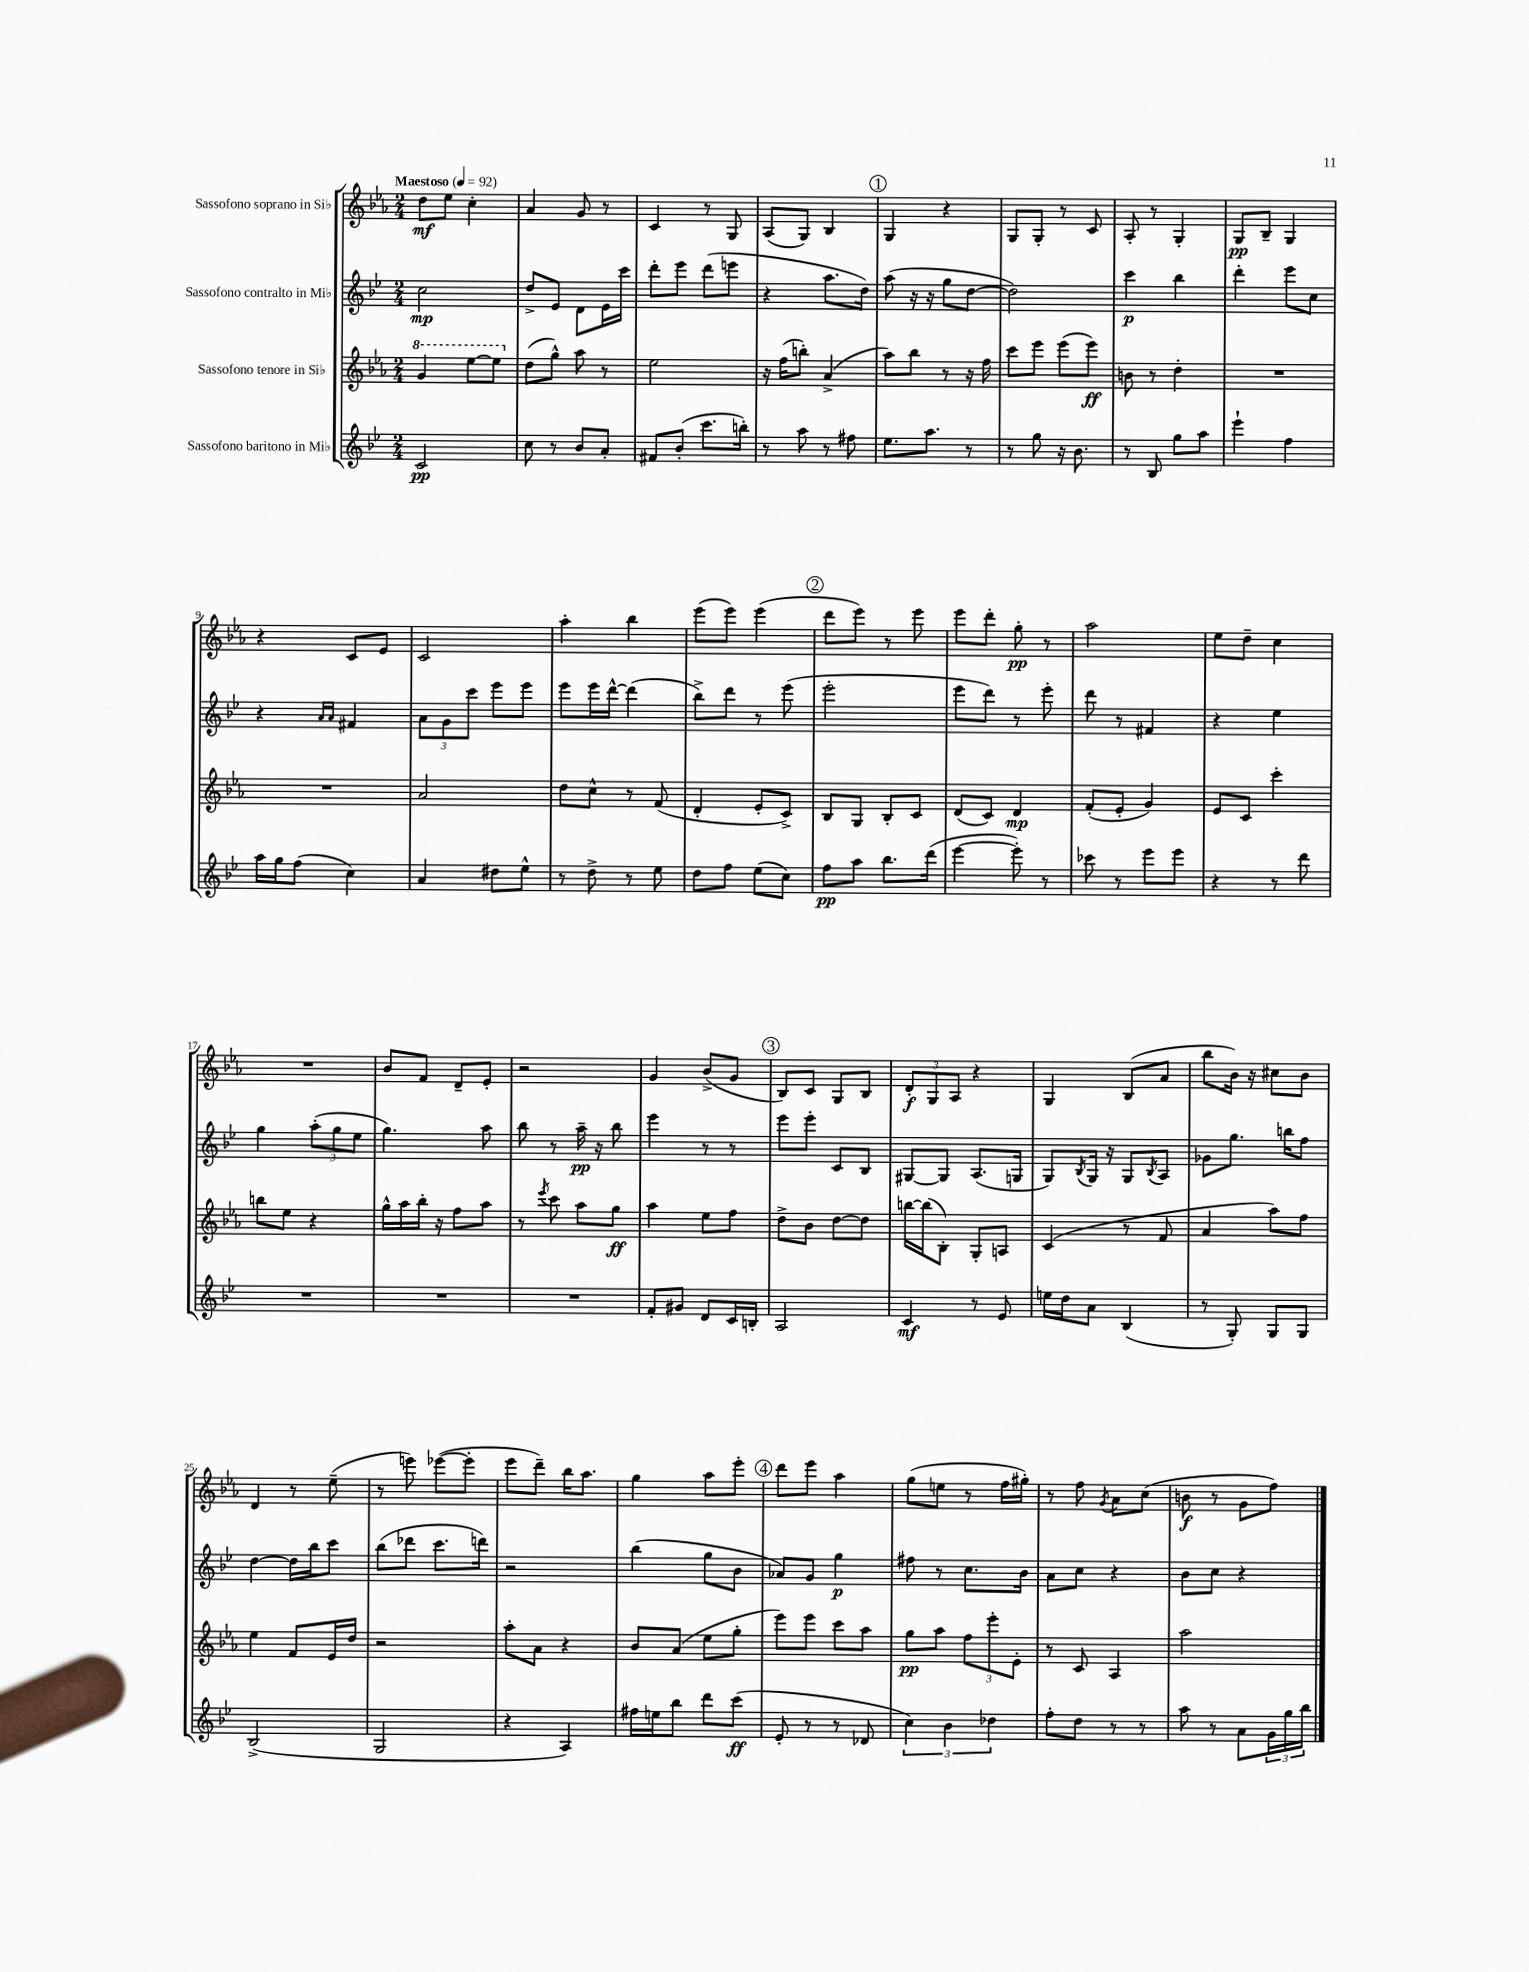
<<
\new StaffGroup <<
\new Staff = "s0" \with { instrumentName = "Sassofono soprano in Sib" } {
    \clef treble \key ees \major \numericTimeSignature \time 2/4 \tempo "Maestoso" 4 = 92
    d''8\mf ees''8 c''4-. |
    aes'4 g'8 r8 |
    c'4 r8 g8 |
    aes8( g8) bes4 |
    \mark \markup { \circle "1" } g4 r4 |
    g8 g8-. r8 c'8 |
    aes8-. r8 g4-. |
    g8\pp bes8-- g4 |
    r4 c'8 ees'8 |
    c'2 |
    aes''4-. bes''4 |
    ees'''8( ees'''8) ees'''4( |
    \mark \markup { \circle "2" } d'''8 ees'''8) r8 ees'''8 |
    ees'''8 d'''8-. g''8-.\pp r8 |
    aes''2 |
    ees''8 d''8-- c''4 |
    R2 |
    bes'8 f'8 d'8-- ees'8-. |
    r2 |
    g'4 bes'8->( g'8 |
    \mark \markup { \circle "3" } bes8) c'8 g8 bes8 |
    \tuplet 3/2 { d'8-.\f g8 aes8 } r4 |
    g4 bes8( aes'8 |
    bes''8 bes'16) r16 cis''8 bes'8 |
    d'4 r8 ees''8--( |
    r8 e'''8) ees'''8~( ees'''8-. |
    ees'''8 d'''8--) bes''16 aes''8. |
    g''4 aes''8 ees'''8-. |
    \mark \markup { \circle "4" } d'''8 ees'''8 aes''4 |
    g''8( e''8 r8 f''16 gis''16-.) |
    r8 f''8 \acciaccatura { g'8 } aes'8 c''8( |
    b'8\f r8 g'8 f''8) \bar "|." |
}
\new Staff = "s1" \with { instrumentName = "Sassofono contralto in Mib" } {
    \clef treble \key bes \major \numericTimeSignature \time 2/4
    c''2\mp |
    d''8-> ees'8 d'8 ees'16 c'''16 |
    d'''8-. ees'''8 d'''8( e'''8 |
    r4 a''8. d''16) |
    \mark \markup { \circle "1" } a''8( r16 r16 g''8 d''8~ |
    d''2) |
    c'''4\p bes''4 |
    d'''4-. ees'''8 c''8 |
    r4 \grace { a'16 a'16 } fis'4 |
    \tuplet 3/2 { a'8 g'8 c'''8 } ees'''8 ees'''8 |
    ees'''8 ees'''16 d'''16~-^ d'''4( |
    bes''8->) d'''8 r8 ees'''8( |
    \mark \markup { \circle "2" } ees'''2-. |
    ees'''8 d'''8) r8 ees'''8-. |
    d'''8 r8 fis'4 |
    r4 ees''4 |
    g''4 \tuplet 3/2 { a''8-.( g''8 ees''8 } |
    g''4.) a''8 |
    bes''8 r8 a''16--\pp r16 bes''8 |
    ees'''4 r8 r8 |
    \mark \markup { \circle "3" } ees'''8 ees'''8-. c'8 bes8 |
    gis8~ gis8 a8.( g16 |
    g8) \acciaccatura { bes8 } g16 r16 g8 \acciaccatura { bes8 } a8 |
    ges'8 g''8. b''16 f''8 |
    d''4~ d''16 bes''16 c'''8 |
    bes''8( des'''8 c'''8. d'''16) |
    r2 |
    bes''4( g''8 bes'8 |
    \mark \markup { \circle "4" } aes'8) g'8 g''4\p |
    fis''8 r8 c''8. bes'16 |
    a'8 c''8 r4 |
    bes'8 c''8 r4 \bar "|." |
}
\new Staff = "s2" \with { instrumentName = "Sassofono tenore in Sib" } {
    \clef treble \key ees \major \numericTimeSignature \time 2/4
    \ottava #1 g''4 ees'''8~ ees'''8 \ottava #0 |
    d''8( g''8-^) aes''8 r8 |
    ees''2 |
    r16 f''16( b''8-.) aes'4->( |
    \mark \markup { \circle "1" } aes''8) bes''8 r8 r16 f''16 |
    c'''8 ees'''8 ees'''8( ees'''8\ff) |
    b'8 r8 d''4-. |
    R2 |
    R2 |
    aes'2 |
    d''8 c''8-^ r8 f'8( |
    d'4-. ees'8-. c'8->) |
    \mark \markup { \circle "2" } bes8 g8 bes8-. c'8 |
    d'8( c'8) d'4\mp |
    f'8-.( ees'8-. g'4) |
    ees'8 c'8 c'''4-. |
    b''8 ees''8 r4 |
    g''16-^ aes''16 bes''16-. r16 f''8 aes''8 |
    r8 \acciaccatura { ees'''8 } c'''8 aes''8 g''8\ff |
    aes''4 ees''8 f''8 |
    \mark \markup { \circle "3" } d''8-> bes'8 d''8~ d''8 |
    b''16~ b''16( bes8-.) g8-. a8 |
    c'4( r8 f'8 |
    aes'4 aes''8) f''8 |
    ees''4 f'8 ees'16 d''16 |
    r2 |
    aes''8-. aes'8 r4 |
    bes'8 aes'8( ees''8 g''8-. |
    \mark \markup { \circle "4" } ees'''8) ees'''8 c'''8 aes''8 |
    g''8\pp aes''8 \tuplet 3/2 { f''8 ees'''8-. ees'8-. } |
    r8 c'8 aes4 |
    aes''2 \bar "|." |
}
\new Staff = "s3" \with { instrumentName = "Sassofono baritono in Mib" } {
    \clef treble \key bes \major \numericTimeSignature \time 2/4
    c'2\pp |
    c''8 r8 bes'8 a'8-. |
    fis'8 bes'8-.( c'''8. b''16-.) |
    r8 a''8 r8 fis''8 |
    \mark \markup { \circle "1" } ees''8. a''8. r8 |
    r8 g''8 r16 bes'8. |
    r8 bes8 g''8 a''8 |
    ees'''4-! f''4 |
    a''16 g''16 f''8( c''4) |
    a'4 dis''8 ees''8-^ |
    r8 d''8-> r8 ees''8 |
    d''8 f''8 ees''8( c''8) |
    \mark \markup { \circle "2" } f''8\pp a''8 bes''8. d'''16( |
    ees'''4~ ees'''8-.) r8 |
    ces'''8 r8 ees'''8 ees'''8 |
    r4 r8 d'''8 |
    R2 |
    R2 |
    R2 |
    f'8-. gis'8 d'8 c'16 b16-. |
    \mark \markup { \circle "3" } a2 |
    c'4\mf r8 ees'8 |
    e''16 d''16 a'8 bes4( |
    r8 g8-.) g8 g8 |
    bes2->( |
    g2 |
    r4 a4) |
    fis''16 e''16 bes''8 d'''8 c'''8\ff( |
    \mark \markup { \circle "4" } ees'8-. r8 r8 des'8 |
    \tuplet 3/2 { c''4) bes'4 des''4 } |
    f''8-. d''8 r8 r8 |
    a''8 r8 a'8 \tuplet 3/2 { g'16 g''16 bes''16 } \bar "|." |
}
>>
>>
